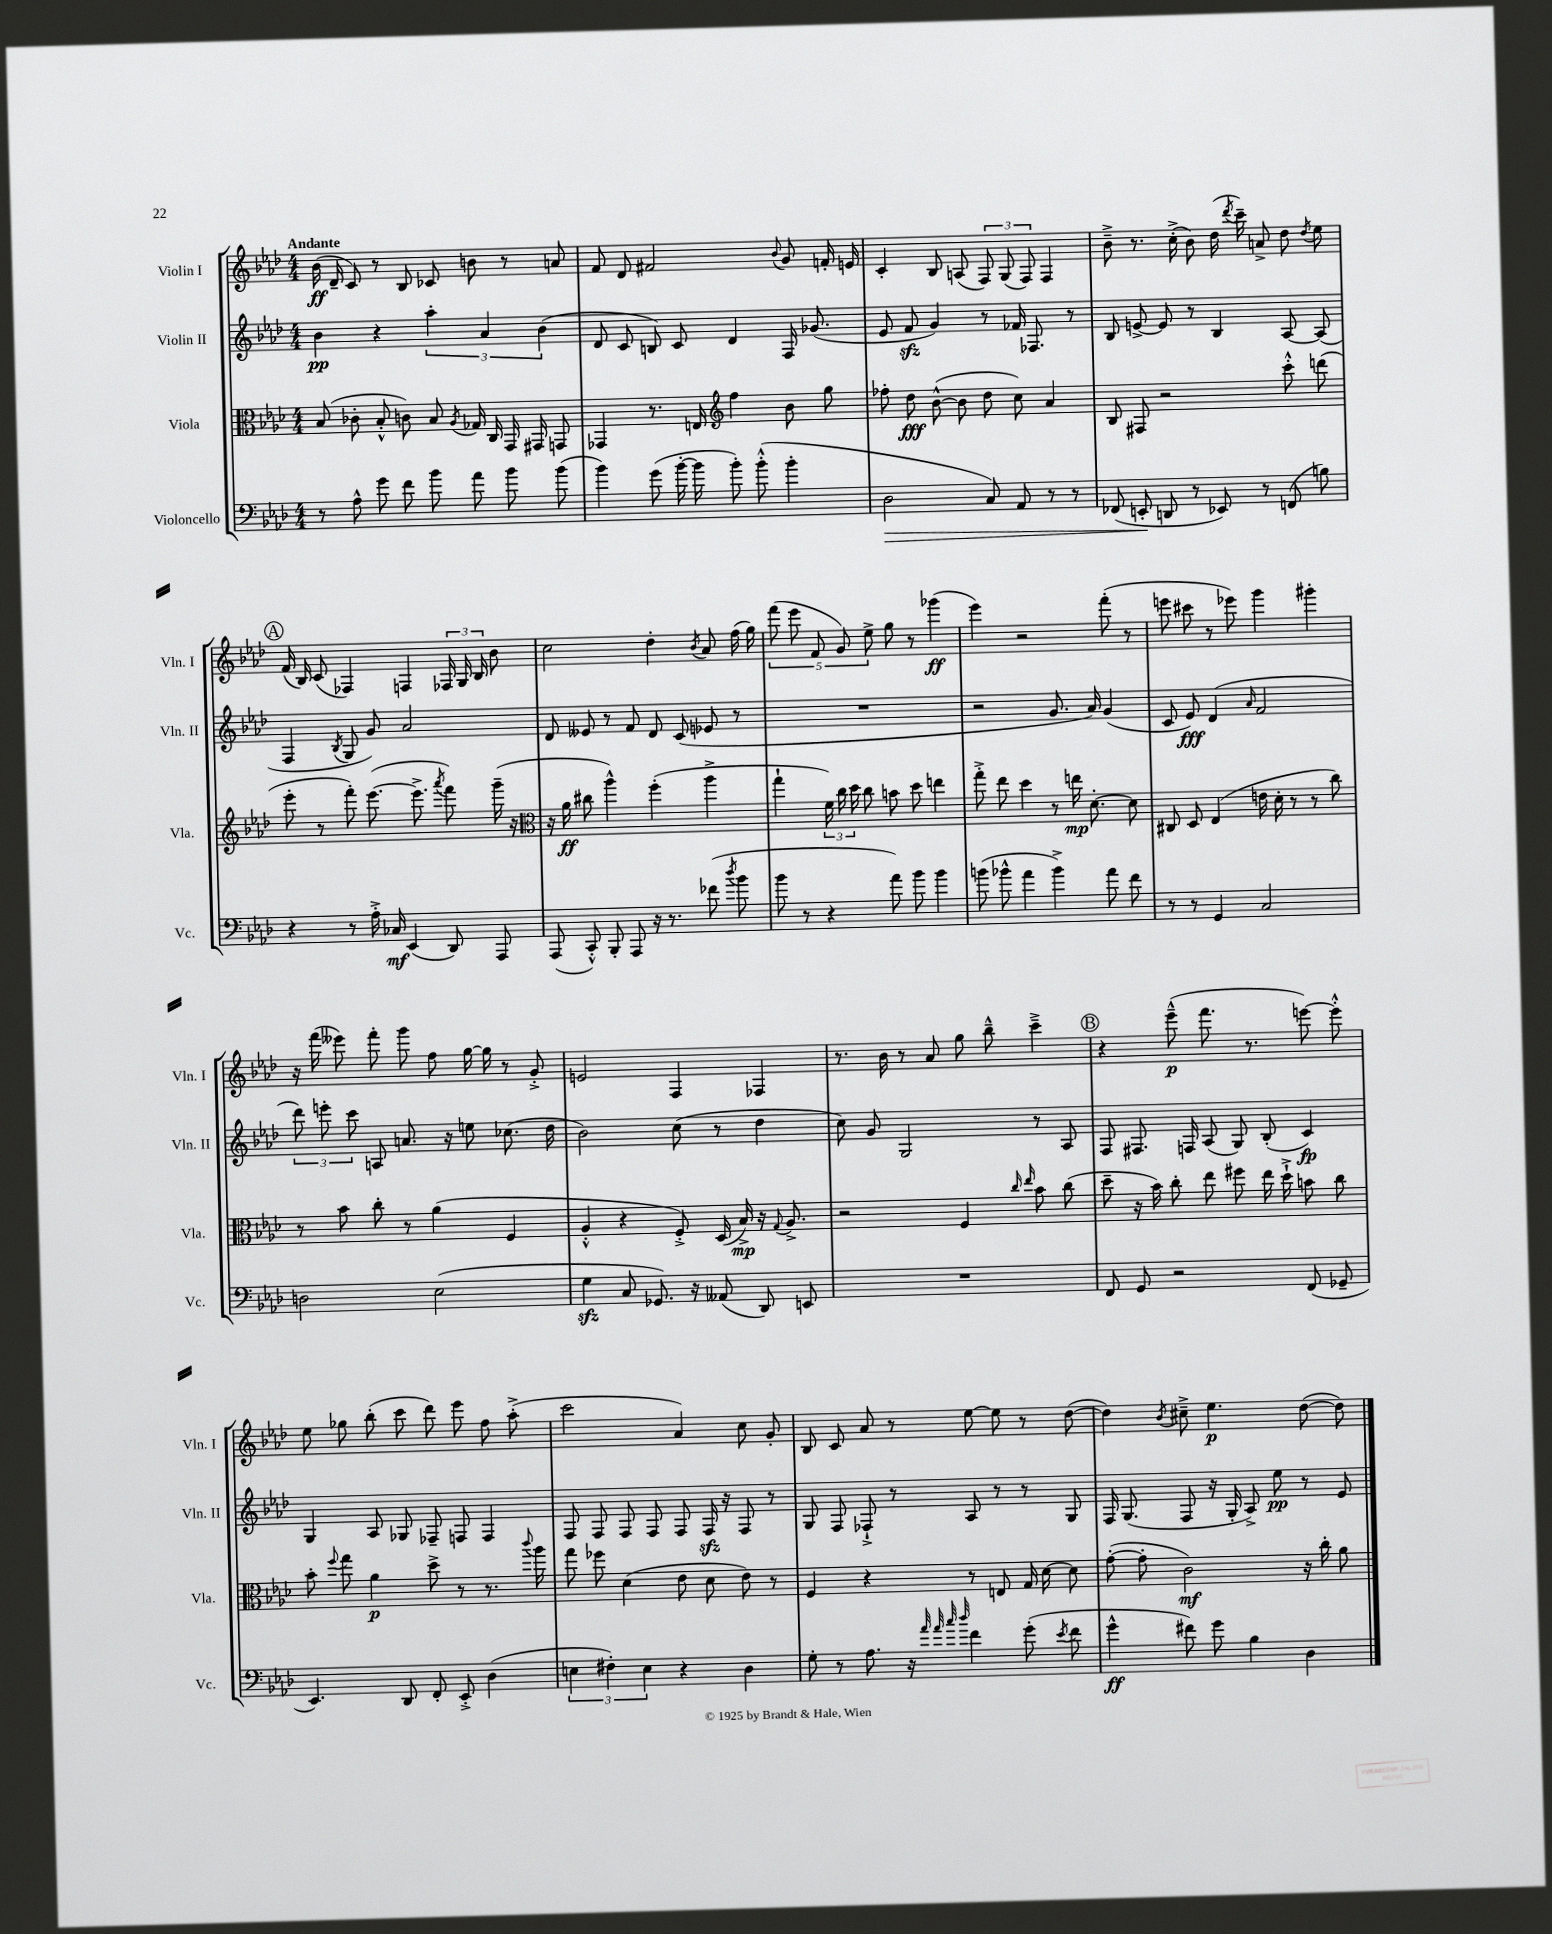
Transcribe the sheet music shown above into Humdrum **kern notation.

**kern	**dynam	**kern	**dynam	**kern	**dynam	**kern	**dynam
*part4	*part4	*part3	*part3	*part2	*part2	*part1	*part1
*staff4	*staff4	*staff3	*staff3	*staff2	*staff2	*staff1	*staff1
*I"Violoncello	*	*I"Viola	*	*I"Violin II	*	*I"Violin I	*
*I'Vc.	*	*I'Vla.	*	*I'Vln. II	*	*I'Vln. I	*
*clefF4	*	*clefC3	*	*clefG2	*	*clefG2	*
*k[b-e-a-d-]	*	*k[b-e-a-d-]	*	*k[b-e-a-d-]	*	*k[b-e-a-d-]	*
*M4/4	*	*M4/4	*	*M4/4	*	*M4/4	*
=1	=1	=1	=1	=1	=1	=1	=1
!	!	!	!	!	!	!LO:TX:a:B:t=Andante	!
8r	.	(8B-/	.	4b-\	pp	(16b-\	ff
.	.	.	.	.	.	16d-~/	.
8A-^^\	.	8c-X'\	.	.	.	8c/)	.
8g\	.	8B-'^^/	.	4r	.	8r	.
8f\	.	8cn\)	.	.	.	8B-/	.
8b-\	.	8B-/	.	6aa-'\	.	8c-X/	.
.	.	8qA-/	.	.	.	.	.
8a-\	.	16G-X/	.	.	.	8bn\	.
.	.	.	.	6a-/	.	.	.
.	.	16C/	.	.	.	.	.
8b-\	.	16GG/	.	.	.	8r	.
.	.	16GG#X/	.	.	.	.	.
.	.	.	.	(6b-\	.	.	.
(8b-\	.	8GGn/	.	.	.	8an/	.
=2	=2	=2	=2	=2	=2	=2	=2
4b-\)	.	4GG-X/	.	8d-/	.	8f/	.
.	.	.	.	8c/	.	8d-/	.
(8g\	.	8.r	.	8Bn/)	.	2f#X/	.
[16b-'\	.	.	.	8c/	.	.	.
16b-\]	.	16En/	.	.	.	.	.
*	*	*clefG2	*	*	*	*	*
8b-'\)	.	4ff\	.	4d-/	.	.	.
(8b-'^^\	.	.	.	.	.	.	.
.	.	.	.	.	.	8qqb-/	.
4b-'\	.	8b-\	.	16F/	.	8g/	.
.	.	.	.	(8.g-X/	.	.	.
.	.	8gg\	.	.	.	16fn'/	.
.	.	.	.	.	.	16en/	.
=3	=3	=3	=3	=3	=3	=3	=3
!	!LO:HP:b	!	!	!	!	!	!
2D-\	>	8ff-X'\	.	8e-/	.	4c'/	.
.	.	8dd-\	fff	8fzz/	.	.	.
.	.	([8b-^^\	.	4g/)	.	8B-/	.
.	.	8b-\]	.	.	.	(8An/	.
8C/)	.	8dd-\	.	8r	.	12F/)	.
.	.	.	.	.	.	(12G/	.
8AA-/	.	8cc\)	.	16f-X/	.	.	.
.	.	.	.	.	.	12F/)	.
.	.	.	.	8.F-X/	.	.	.
8r	.	4a-/	.	.	.	4F/	.
8r	.	.	.	8r	.	.	.
=4	=4	=4	=4	=4	=4	=4	=4
(8FF-X/	.	8B-/	.	8B-/	.	8b-~^\	.
8EEn'/	.	8F#X/	.	[8en^/	.	8.r	.
8DDn/	]	2r	.	8e/]	.	.	.
.	.	.	.	.	.	(16cc'^\	.
8r	.	.	.	8r	.	8b-\)	.
8EE-X/)	.	.	.	4B-/	.	(16dd-\	.
.	.	.	.	.	.	8qddd-/	.
.	.	.	.	.	.	16ccc~\)	.
8r	.	.	.	.	.	8an^/	.
(8FFn/	.	8ccc'^^\	.	[8A-/	.	8dd-\	.
.	.	.	.	.	.	8qdd-/	.
8Bn\)	.	(8dddn\	.	(8A-/]	.	8ee-\	.
!!LO:LB:g=z
!!LO:REH:place=s1:t=A
=5	=5	=5	=5	=5	=5	=5	=5
4r	.	8eee-'\	.	4F/	.	(16f/	.
.	.	.	.	.	.	16B-/)	.
.	.	8r	.	.	.	(8c/	.
.	.	.	.	8qB-/	.	.	.
8r	.	8fff'\)	.	8G/	.	4F-X/)	.
16A-'^\	.	([8.eee-\	.	8g/)	.	.	.
16C-X/	mf	.	.	.	.	.	.
(4EE-/	.	.	.	2a-/	.	4Fn/	.
.	.	8.eee-^\]	.	.	.	.	.
.	.	8qaaa-/	.	.	.	.	.
8DD-/)	.	8fff\)	.	.	.	24F-X/	.
.	.	.	.	.	.	24G/	.
.	.	.	.	.	.	24B-/	.
8AAA-/	.	(16ggg~\	.	.	.	8b-\	.
.	.	16r	.	.	.	.	.
=6	=6	=6	=6	=6	=6	=6	=6
*	*	*clefC3	*	*	*	*	*
(8AAA-/	.	16r	.	8d-/	.	2cc\	.
.	.	16a-\	ff	.	.	.	.
8CC'^^/)	.	8cc#X\	.	8e--X/	.	.	.
8BBB-'/	.	4aa-^^\)	.	8r	.	.	.
8AAA-/	.	.	.	8f/	.	.	.
16r	.	(4ff'\	.	8d-/	.	4dd-'\	.
8.r	.	.	.	.	.	.	.
.	.	.	.	(8c/	.	.	.
.	.	.	.	.	.	8qb-/	.
(8f-X\	.	4aa-^\	.	8e-X/	.	8a-/	.
8qdd-/	.	.	.	.	.	.	.
8b-\	.	.	.	8r	.	(16ff\	.
.	.	.	.	.	.	16gg\)	.
=7	=7	=7	=7	=7	=7	=7	=7
8b-\	.	4gg`\	.	1r	.	(10fff\	.
.	.	.	.	.	.	10eee-\	.
8r	.	.	.	.	.	.	.
.	.	.	.	.	.	10f/	.
4r	.	24f\)	.	.	.	.	.
.	.	24cc\	.	.	.	.	.
.	.	.	.	.	.	10g/)	.
.	.	24dd-\	.	.	.	.	.
.	.	8cc\	.	.	.	.	.
.	.	.	.	.	.	10ee-^\	.
8a-\)	.	8bn\	.	.	.	8gg\	.
8b-\	.	8dd-\	.	.	.	8r	.
4b-\	.	4een\	.	.	.	(4ggg-X\	ff
=8	=8	=8	=8	=8	=8	=8	=8
(8bn\	.	8gg'^\	.	2r	.	4eee-\)	.
8b-X^^\	.	8ee-\	.	.	.	.	.
4a-\	.	4dd-\	.	.	.	2r	.
4b-^\)	.	8r	.	8.g/	.	.	.
.	.	16een\	mp	.	.	.	.
.	.	[8.d-'\	.	16a-/)	.	.	.
8a-\	.	.	.	(4g/	.	(8fff'\	.
8f\	.	8d-\]	.	.	.	8r	.
=9	=9	=9	=9	=9	=9	=9	=9
8r	.	8C#X/	.	8c/	.	8eeen\	.
8r	.	8D-/	.	8e-/)	fff	8ccc#X\	.
4GG/	.	(4E-/	.	(4d-/	.	8r	.
.	.	.	.	.	.	8eee-X\)	.
.	.	.	.	16qqa-/	.	.	.
2C/	.	16en\	.	2f/	.	4ggg\	.
.	.	16d-'\	.	.	.	.	.
.	.	8r	.	.	.	.	.
.	.	8r	.	.	.	4ggg#X'\	.
.	.	8cc\)	.	.	.	.	.
!!LO:LB:g=z
=10	=10	=10	=10	=10	=10	=10	=10
2Dn\	.	8r	.	12ddd-\)	.	16r	.
.	.	.	.	.	.	(16fff\	.
.	.	.	.	12eeen'\	.	.	.
.	.	8b-\	.	.	.	8eee--X\)	.
.	.	.	.	12ccc\	.	.	.
.	.	8cc'\	.	8An/	.	8fff'\	.
.	.	8r	.	8.an/	.	8ggg\	.
(2E-\	.	(4a-\	.	.	.	8ff\	.
.	.	.	.	16r	.	.	.
.	.	.	.	8een\	.	[16gg\	.
.	.	.	.	.	.	16gg\]	.
.	.	4F/	.	(8.cc-X\	.	8r	.
.	.	.	.	.	.	8g'^/	.
.	.	.	.	16dd-\	.	.	.
=11	=11	=11	=11	=11	=11	=11	=11
4Gzz\	.	4A-'^^/	.	2b-\)	.	2en/	.
8C/	.	4r	.	.	.	.	.
8.GG-X/)	.	.	.	.	.	.	.
.	.	8F'^/)	.	(8cc\	.	4F/	.
16r	.	.	.	.	.	.	.
(8AA--X/	.	(16D-/	.	8r	.	.	.
.	.	16B-^/)	mp	.	.	.	.
8DD-/)	.	16r	.	4dd-\	.	4F-X/	.
.	.	8qqG/	.	.	.	.	.
.	.	8.A-^/	.	.	.	.	.
8EEn/	.	.	.	.	.	.	.
=12	=12	=12	=12	=12	=12	=12	=12
1r	.	2r	.	8cc\)	.	8.r	.
.	.	.	.	8g/	.	.	.
.	.	.	.	.	.	16b-\	.
.	.	.	.	2G/	.	8r	.
.	.	.	.	.	.	8a-/	.
.	.	4F/	.	.	.	8gg\	.
.	.	.	.	.	.	8bb-~^^\	.
.	.	16qqcc/	.	.	.	.	.
.	.	16qqee-/	.	.	.	.	.
.	.	8b-\	.	8r	.	4ccc~^\	.
.	.	(8cc\	.	8A-/	.	.	.
!!LO:REH:place=s1:t=B
=13	=13	=13	=13	=13	=13	=13	=13
8FF/	.	8dd-~\	.	8F/	.	4r	.
8GG/	.	16r	.	8.F#X/	.	.	.
.	.	16b-\)	.	.	.	.	.
2r	.	8cc'\	.	.	.	(8eee-~^^\	p
.	.	.	.	16Fn/	.	.	.
.	.	8ee-\	.	(8A-/	.	8.fff\	.
.	.	8ff#X\	.	8G/)	.	.	.
.	.	.	.	.	.	8.r	.
.	.	16ee-\	.	(8B-'/	.	.	.
.	.	16dd-`^\	.	.	.	.	.
(8FF/	.	8bn\	.	4c/)	fp	[8eeen\)	.
8GG-X~/	.	8cc\	.	.	.	8eee'^^\]	.
!!LO:LB:g=z
=14	=14	=14	=14	=14	=14	=14	=14
4.EE-/)	.	8b-'\	.	4G/	.	8ee-\	.
.	.	8qqff/	.	.	.	.	.
.	.	8gg\	.	.	.	8gg-X\	.
.	.	4a-\	p	8A-/	.	(8bb-'\	.
8DD-/	.	.	.	8G-X/	.	8ccc\	.
8FF'/	.	8dd-^\	.	8F-X~/	.	8ddd-\)	.
8EE-'^/	.	8r	.	8Fn/	.	8eee-\	.
(4D-\	.	8.r	.	4F/	.	8ff\	.
.	.	.	.	.	.	(8aa-'^\	.
.	.	8qqccc/	.	.	.	.	.
.	.	16aa-\	.	.	.	.	.
=15	=15	=15	=15	=15	=15	=15	=15
6En\	.	8gg\	.	8F/	.	2ccc\	.
.	.	8ff-X\	.	8F/	.	.	.
6F#X'\)	.	.	.	.	.	.	.
.	.	(4d-\	.	8F/	.	.	.
6E\	.	.	.	.	.	.	.
.	.	.	.	8F/	.	.	.
4r	.	8e-\	.	8F/	.	4a-/)	.
.	.	8d-\	.	16Fzz/	.	.	.
.	.	.	.	16r	.	.	.
4D-\	.	8e-\)	.	8F/	.	8cc\	.
.	.	8r	.	8r	.	8g'/	.
=16	=16	=16	=16	=16	=16	=16	=16
8G'\	.	4F/	.	8G/	.	8B-/	.
8r	.	.	.	8F/	.	8c/	.
8.A-\	.	4r	.	8F-X`^/	.	8a-/	.
.	.	.	.	8r	.	8r	.
16r	.	.	.	.	.	.	.
32qqa-/	.	.	.	.	.	.	.
32qqa-/	.	.	.	.	.	.	.
32qqcc/	.	.	.	.	.	.	.
32qqdd-/	.	.	.	.	.	.	.
4f\	.	8r	.	8A-/	.	[8ee-\	.
.	.	8En/	.	8r	.	8ee-\]	.
(8g'\	.	16G/	.	8r	.	8r	.
.	.	[16d-\	.	.	.	.	.
8qe-/	.	.	.	.	.	.	.
8f\	.	8d-\]	.	8G/	.	([8dd-\	.
=17	=17	=17	=17	=17	=17	=17	=17
4g^^\	ff	([8g'\	.	16F/	.	4dd-\])	.
.	.	.	.	(8.G/	.	.	.
.	.	8g'\]	.	.	.	.	.
.	.	.	.	.	.	8qb-/	.
8f#X\)	.	2c\)	mf	8F/	.	8cc#X~^\	.
8g\	.	.	.	16r	.	4.ee-\	p
.	.	.	.	16G'/	.	.	.
4B-\	.	.	.	8A-^/)	.	.	.
.	.	.	.	8ee-\	pp	.	.
4D-\	.	16r	.	8r	.	([8dd-\	.
.	.	16cc'\	.	.	.	.	.
.	.	8a-\	.	8e-/	.	8dd-\])	.
==	==	==	==	==	==	==	==
*-	*-	*-	*-	*-	*-	*-	*-
